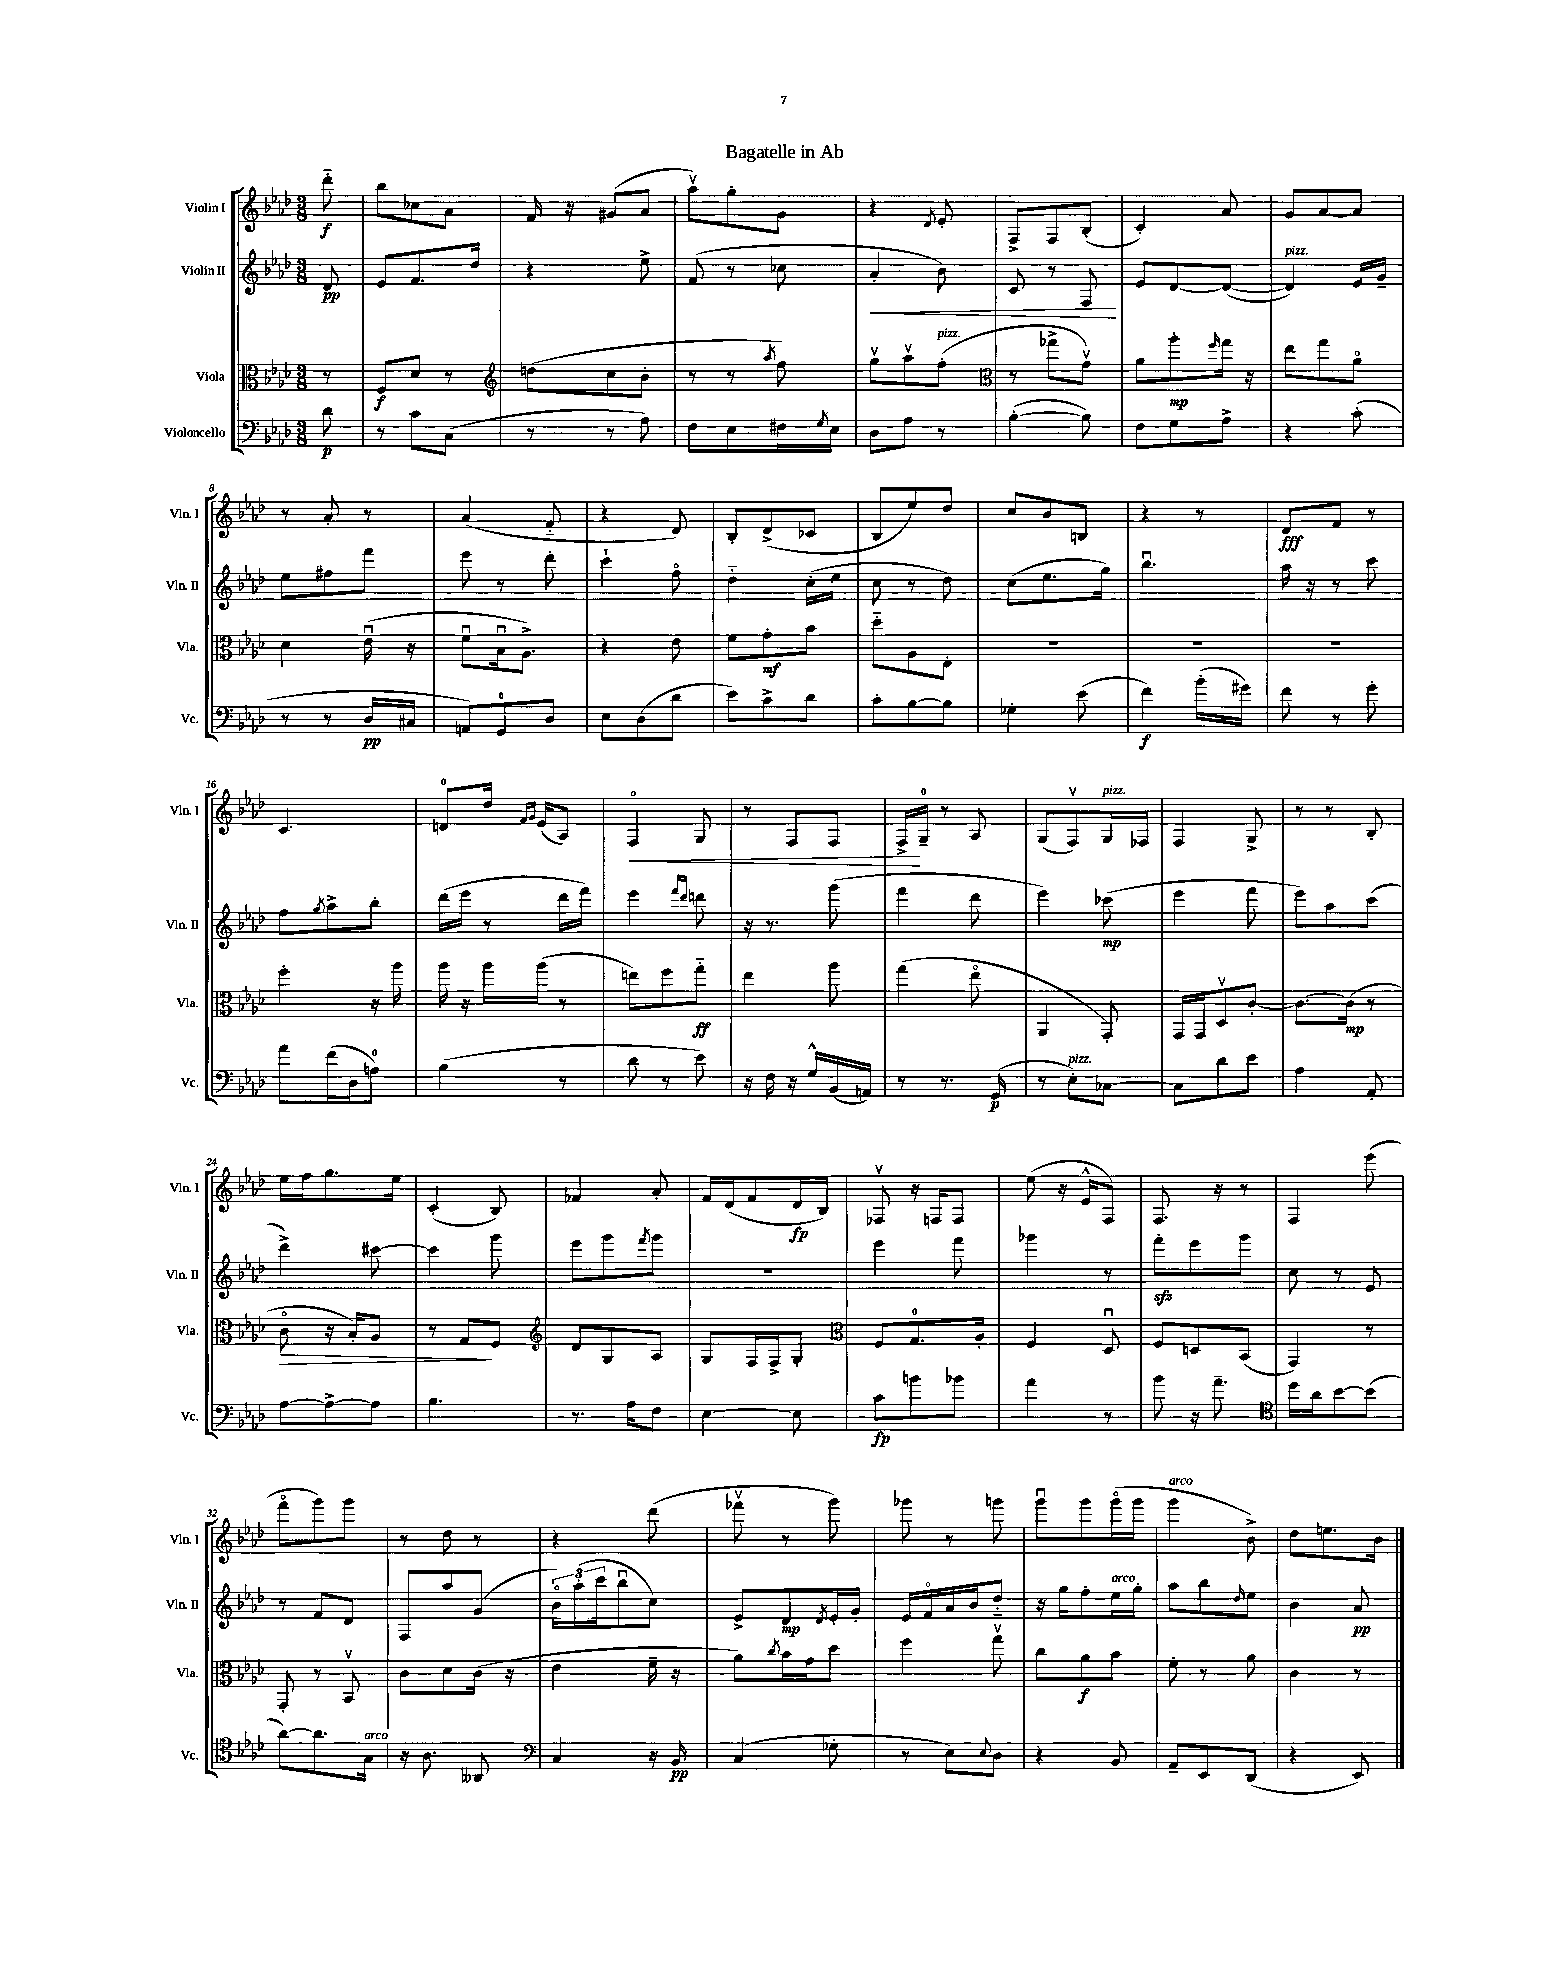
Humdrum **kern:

**kern	**kern	**kern	**kern
*staff4	*staff3	*staff2	*staff1
*clefF4	*clefC3	*clefG2	*clefG2
*k[b-e-a-d-]	*k[b-e-a-d-]	*k[b-e-a-d-]	*k[b-e-a-d-]
*M3/8	*M3/8	*M3/8	*M3/8
8d-\	8r	8d-/	8ddd-'~\
=	=	=	=
8r	8F/L	8e-/L	8bb-\L
8c\L	8d-/J	8.f/	8cc-\
(8C\J	8r	.	8a-\J
.	.	16dd-/Jk	.
=	=	=	=
*	*clefG2	*	*
8r	(8dd\L	4r	16f/
.	.	.	16r
8r	8cc\	.	(8g#/L
8A-\)	8b-'\J	8ee-^\	8a-/J
=	=	=	=
8F\L	8r	(8f/	8aa-v\L)
8E-\	8r	8r	8gg'\
.	8qaa-/	.	.
16F#\L	8ff\)	8cc-\	8g\J
8qG/	.	.	.
16E-\JJ	.	.	.
=	=	=	=
8D-\L	8ggv\L	4a-'/	4r
8A-\J	8aa-v\	.	.
.	.	.	8qd-/
8r	(8ff'\J	8b-\)	8e-'/
=	=	=	=
*	*clefC3	*	*
([4B-'\	8r	8c/	8F^/L
.	8gg-^\L	8r	8F/
8B-\])	8gv\J)	8F/	(8B-'/J
=	=	=	=
8F\L	8a-\L	8e-/L	4c'/)
8G\	8aa-'\	[8d-/	.
.	16qqff/	.	.
8A-^\J	16gg\Jk	(8d-/_J	8a-/
.	16r	.	.
=	=	=	=
4r	8ee-\L	4d-/])	8g/L
.	8gg\	.	[8a-/
(8c'\	8a-o\J	16e-/LL	8a-/]J
.	.	16g~/JJ	.
=	=	=	=
8r	4d-\	8ee-\L	8r
8r	.	8ff#\	8a-'/
16D-/LL	(16e-u\	8fff\J	8r
16C#/JJ	16r	.	.
=	=	=	=
8AA/L)	8fu\L	8eee-\	(4a-/
8GG/	16B-u\k	8r	.
.	8.A-^\J)	.	.
8D-/J	.	8ddd-'\	8f'~/
=	=	=	=
8E-\L	4r	4ccc`\	4r
(8D-\	.	.	.
8d-\J	8e-\	8ffo\	8d-/)
=	=	=	=
8e-\L)	8f\L	4dd-'~\	8B-'/L
8c^\	8g'\	.	(8d-^/
8d-\J	8b-\J	(16cc'\LL	8c-/J
.	.	16ee-\JJ	.
=	=	=	=
8c'\L	8dd-'~\L	8cc\	8B-/L
[8B-\	8A-\	8r	8ee-/)
8B-\]J	8E-'\J	8dd-\)	8dd-/J
=	=	=	=
4G-'\	4.r	(8cc\L	8cc/L
.	.	8.ee-\	8b-/
(8e-\	.	.	8B/J
.	.	16gg\Jk)	.
=	=	=	=
4f\)	4.r	4.bb-u\	4r
(16b-'\LL	.	.	8r
16g#\JJ)	.	.	.
=	=	=	=
8f\	4.r	16aa-\	8d-/L
.	.	16r	.
8r	.	8r	8f/J
8g'\	.	8ccc\	8r
=	=	=	=
8a-\L	4ff'\	8ff\L	4.c/
.	.	8qgg/	.
(16f\L	.	8aa-^\	.
16D-\J	.	.	.
8A\J)	16r	8bb-'\J	.
.	16aa-\	.	.
=	=	=	=
(4B-\	16aa-\	(16ddd-\LL	8d/L
.	16r	16eee-\JJ	.
.	16aa-\LL	8r	16dd-/Jk
.	.	.	16qqf/LL
.	.	.	16qqg/JJ
.	(16aa-\JJ	.	(16e-/LK
8r	8r	16ddd-\LL	8A-/J)
.	.	16fff\JJ)	.
=	=	=	=
8d-\	8ee\L)	4eee-\	4Fo/
8r	8ff\	.	.
.	.	16qqfff/LL	.
.	.	16qqddd-/JJ	.
8e-\)	8gg'~\J	8ddd\	8G/
=	=	=	=
16r	4ee-\	16r	8r
16F\	.	8.r	.
16r	.	.	8F/L
16G^^/LL	.	.	.
(16BB-/	8aa-\	(8ggg\	8F/J
16AA/JJ)	.	.	.
=	=	=	=
8r	(4gg\	4fff\	16F^/LL
.	.	.	16G~/JJ
8.r	.	.	8r
.	8ee-o\	8ddd-\	8A-/
(16GG/	.	.	.
=	=	=	=
8r	4AA-/	4eee-\)	(8G/L
8E-'\L)	.	.	8Fv/)
[8C-\J	8GG'/)	(8ccc-\	16G/L
.	.	.	16F-/JJ
=	=	=	=
8C-\]L	16GG/LL	4eee-\	4F/
.	16GG/J	.	.
8d-\	8D-v/	.	.
8e-\J	[8c'/J	8fff\	8G^/
=	=	=	=
4A-\	8.c\_L	8eee-\L)	8r
.	.	8aa-\	8r
.	(16c\]Jk	.	.
8AA-'/	8r	(8ccc\J	8B-'/
=	=	=	=
[8A-\L	8co\	4ddd-^\)	16ee-\LL
.	.	.	16ff\J
8A-^\_	16r	.	8.gg\
.	16B-'/LK)	.	.
8A-\]J	8A-/J	[8ccc#\	.
.	.	.	16ee-\Jk
=	=	=	=
4.B-\	8r	4ccc#\]	(4c'/
.	8G/L	.	.
.	8F/J	8ggg\	8B-/)
=	=	=	=
*	*clefG2	*	*
8.r	8d-/L	8eee-\L	4f-/
.	8G/	8ggg\	.
16A-\LK	.	.	.
.	.	8qfff/	.
8F\J	8A-/J	8ggg\J	8a-'/
=	=	=	=
[4E-\	8G/L	4.r	16f/LL
.	.	.	(16d-/J
.	16F/L	.	8f/
.	16F^/J	.	.
8E-\]	8G'/J	.	16d-/L
.	.	.	16B-/JJ)
=	=	=	=
*	*clefC3	*	*
8c\L	8F/L	4eee-\	8F-v/
8b\	8.G/	.	16r
.	.	.	16F/LK
8b-\J	.	8fff\	8F/J
.	16A-'/Jk	.	.
=	=	=	=
4a-\	4F/	4ggg-\	(8ee-\
.	.	.	16r
.	.	.	16e-^^/LK
8r	8D-u/	8r	8F/J)
=	=	=	=
8b-\	8F/L	8fff'\L	8.F/
16r	8D/	8eee-\	.
8.a-~\	.	.	16r
.	(8BB-/J	8ggg\J	8r
=	=	=	=
*clefC4	*	*	*
16dd-\LL	4GG/)	8cc\	4F/
16a-\J	.	.	.
[8b-\	.	8r	.
(8b-\]J	8r	8e-/	(8eee-\
=	=	=	=
[8a-\L)	8GG'/	8r	8fffo\L
8.a-\]	8r	8f/L	8ggg\)
.	8BB-v/	8d-/J	8ggg\J
16G\Jk	.	.	.
=	=	=	=
16r	8c\L	8F/L	8r
8.A-\	.	.	.
.	8d-\	8aa-/	8dd-\
8AA--/	(16c\Jk	(8g/J	8r
.	16r	.	.
=	=	=	=
*clefF4	*	*	*
4C/	4e-\	24b-o\LL)	4r
.	.	(24aa-'\	.
.	.	24ccc\J	.
.	.	8bb-u\	.
16r	16f~\	8cc\J)	(8ddd-\
16BB-/	16r	.	.
=	=	=	=
(4C/	8a-\L)	8e-^/L	8fff-v\
.	8qcc/	.	.
.	16b-\L	8d-/	8r
.	16g\J	.	.
.	.	8qd-/	.
8G-'\	8dd-\J	16e-'/L	8ggg\)
.	.	16g'/JJ	.
=	=	=	=
8r	4ff\	16e-/LL	8ggg-\
.	.	16fo/	.
8E-\L)	.	16a-/	8r
.	.	16b-/J	.
8qqE-/	.	.	.
8D-\J	8ggv\	8dd-'~/J	8ggg\
=	=	=	=
4r	8cc\L	16r	8gggu\L
.	.	16gg\LK	.
.	8a-\	8ff'\	8ggg\
8BB-/	8b-\J	16ee-\L	(16gggo\L
.	.	16gg'\JJ	16ggg\JJ
=	=	=	=
8AA-~/L	8f'\	8aa-\L	4ggg\
8EE-/	8r	8bb-\	.
.	.	16qqdd-/	.
(8DD-/J	8a-\	8ee-\J	8b-^\)
=	=	=	=
4r	4c\	4b-\	8dd-\L
.	.	.	8.ee\
8EE-/)	8r	8a-/	.
.	.	.	16b-\Jk
==	==	==	==
*-	*-	*-	*-
